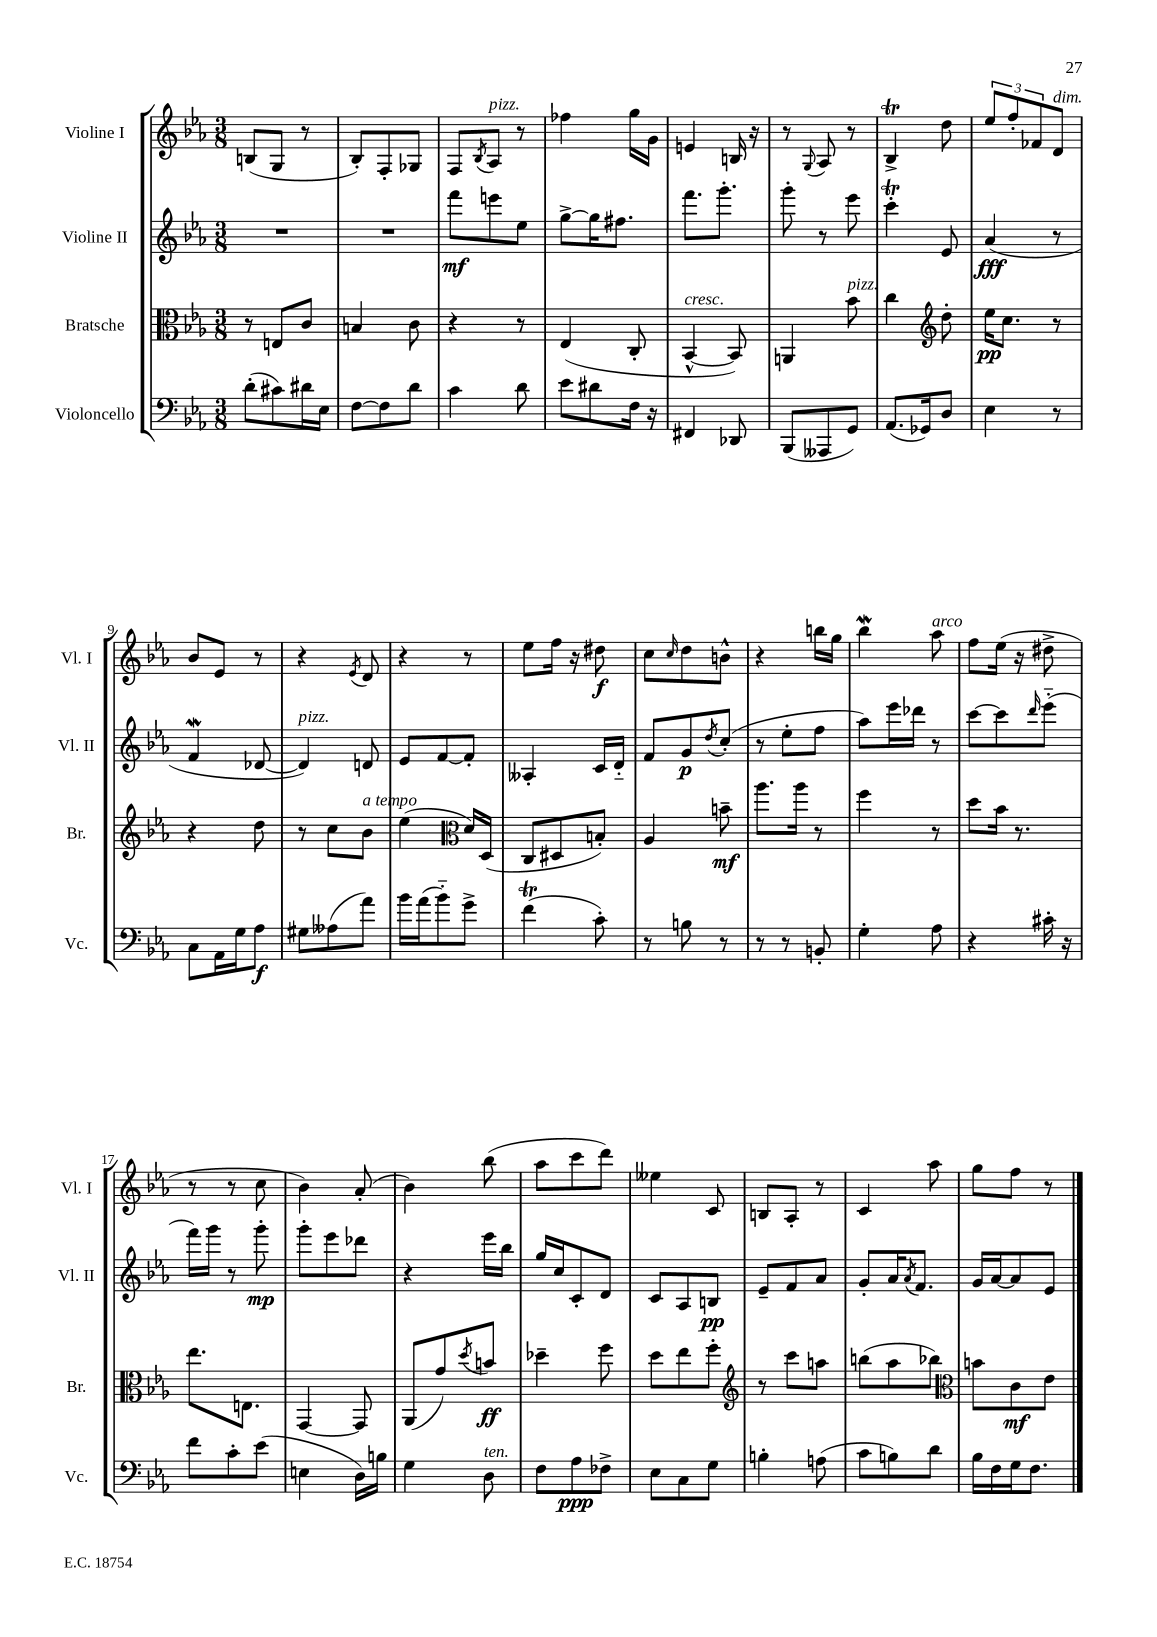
<<
\new StaffGroup <<
\new Staff = "s0" \with { instrumentName = "Violine I" shortInstrumentName = "Vl. I" } {
    \clef treble \key ees \major \numericTimeSignature \time 3/8
    b8( g8 r8 |
    bes8-.) f8-. ges8 |
    f8 \acciaccatura { bes8 } aes8^\markup { \italic "pizz." } r8 |
    fes''4 g''16 g'16 |
    e'4 b16 r16 |
    r8 \appoggiatura { g8 } aes8 r8 |
    bes4->\trill d''8 |
    \tuplet 3/2 { ees''8 f''8-. fes'8 } d'8^\markup { \italic "dim." } |
    bes'8 ees'8 r8 |
    r4 \acciaccatura { ees'8 } d'8 |
    r4 r8 |
    ees''8 f''16 r16 dis''8\f |
    c''8 \grace { c''16 } d''8 b'8-^ |
    r4 b''16 g''16 |
    bes''4\mordent aes''8^\markup { \italic "arco" } |
    f''8 ees''16( r16 dis''8-> |
    r8 r8 c''8 |
    bes'4) aes'8-.( |
    bes'4) bes''8( |
    aes''8 c'''8 d'''8) |
    eeses''4 c'8 |
    b8 aes8-. r8 |
    c'4 aes''8 |
    g''8 f''8 r8 \bar "|." |
}
\new Staff = "s1" \with { instrumentName = "Violine II" shortInstrumentName = "Vl. II" } {
    \clef treble \key ees \major \numericTimeSignature \time 3/8
    R4. |
    R4. |
    f'''8\mf e'''8 ees''8 |
    g''8~-> g''16 fis''8. |
    f'''8. g'''8.-. |
    g'''8-. r8 ees'''8 |
    c'''4-.\trill ees'8 |
    aes'4\fff( r8 |
    f'4\mordent des'8~ |
    des'4^\markup { \italic "pizz." }) d'8 |
    ees'8 f'8~ f'8-. |
    aeses4-. c'16 d'16-_ |
    f'8 g'8\p \acciaccatura { d''8 } c''8-.( |
    r8 ees''8-. f''8 |
    aes''8) ees'''16 des'''16 r8 |
    c'''8~ c'''8 \grace { d'''16 } ees'''8-_( |
    f'''16) g'''16 r8 g'''8-.\mp |
    g'''8-. ees'''8 des'''8 |
    r4 ees'''16 bes''16 |
    g''16 c''16 c'8-. d'8 |
    c'8 aes8 b8\pp |
    ees'8-- f'8 aes'8 |
    g'8-. aes'16 \acciaccatura { aes'8 } f'8. |
    g'16 aes'16~ aes'8 ees'8 \bar "|." |
}
\new Staff = "s2" \with { instrumentName = "Bratsche" shortInstrumentName = "Br." } {
    \clef alto \key ees \major \numericTimeSignature \time 3/8
    r8 e8 c'8 |
    b4 c'8 |
    r4 r8 |
    ees4( c8-. |
    bes,4~-^^\markup { \italic "cresc." } bes,8) |
    a,4 bes'8^\markup { \italic "pizz." } |
    c''4 \clef treble d''8-. |
    ees''16\pp c''8. r8 |
    r4 d''8 |
    r8 c''8 bes'8^\markup { \italic "a tempo" } |
    ees''4( \clef alto d'16) d16( |
    c8 dis8 b8-.) |
    aes4 b'8--\mf |
    aes''8. aes''16 r8 |
    f''4 r8 |
    d''8 bes'16 r8. |
    ees''8. e8. |
    g,4~ g,8 |
    aes,8( g'8) \acciaccatura { d''8 } b'8\ff |
    des''4-- f''8 |
    d''8 ees''8 f''8-. |
    \clef treble r8 c'''8 a''8 |
    b''8( aes''8 bes''8) |
    \clef alto b'8 c'8\mf ees'8 \bar "|." |
}
\new Staff = "s3" \with { instrumentName = "Violoncello" shortInstrumentName = "Vc." } {
    \clef bass \key ees \major \numericTimeSignature \time 3/8
    d'8-.( cis'8) dis'16 ees16 |
    f8~ f8 d'8 |
    c'4 d'8 |
    ees'8 dis'8 f16 r16 |
    fis,4 des,8 |
    bes,,8( aeses,,8 g,8) |
    aes,8.( ges,16) d8 |
    ees4 r8 |
    c8 aes,16 g16 aes8\f |
    gis8 aeses8( aes'8) |
    bes'16 aes'16( bes'8-_) g'8-> |
    f'4\trill( c'8-.) |
    r8 b8 r8 |
    r8 r8 b,8-. |
    g4-. aes8 |
    r4 cis'16-. r16 |
    f'8 c'8-. ees'8( |
    e4 d16) b16 |
    g4 d8^\markup { \italic "ten." } |
    f8 aes8\ppp fes8-> |
    ees8 c8 g8 |
    b4-. a8( |
    c'8 b8) d'8 |
    bes16 f16 g16 f8. \bar "|." |
}
>>
>>
